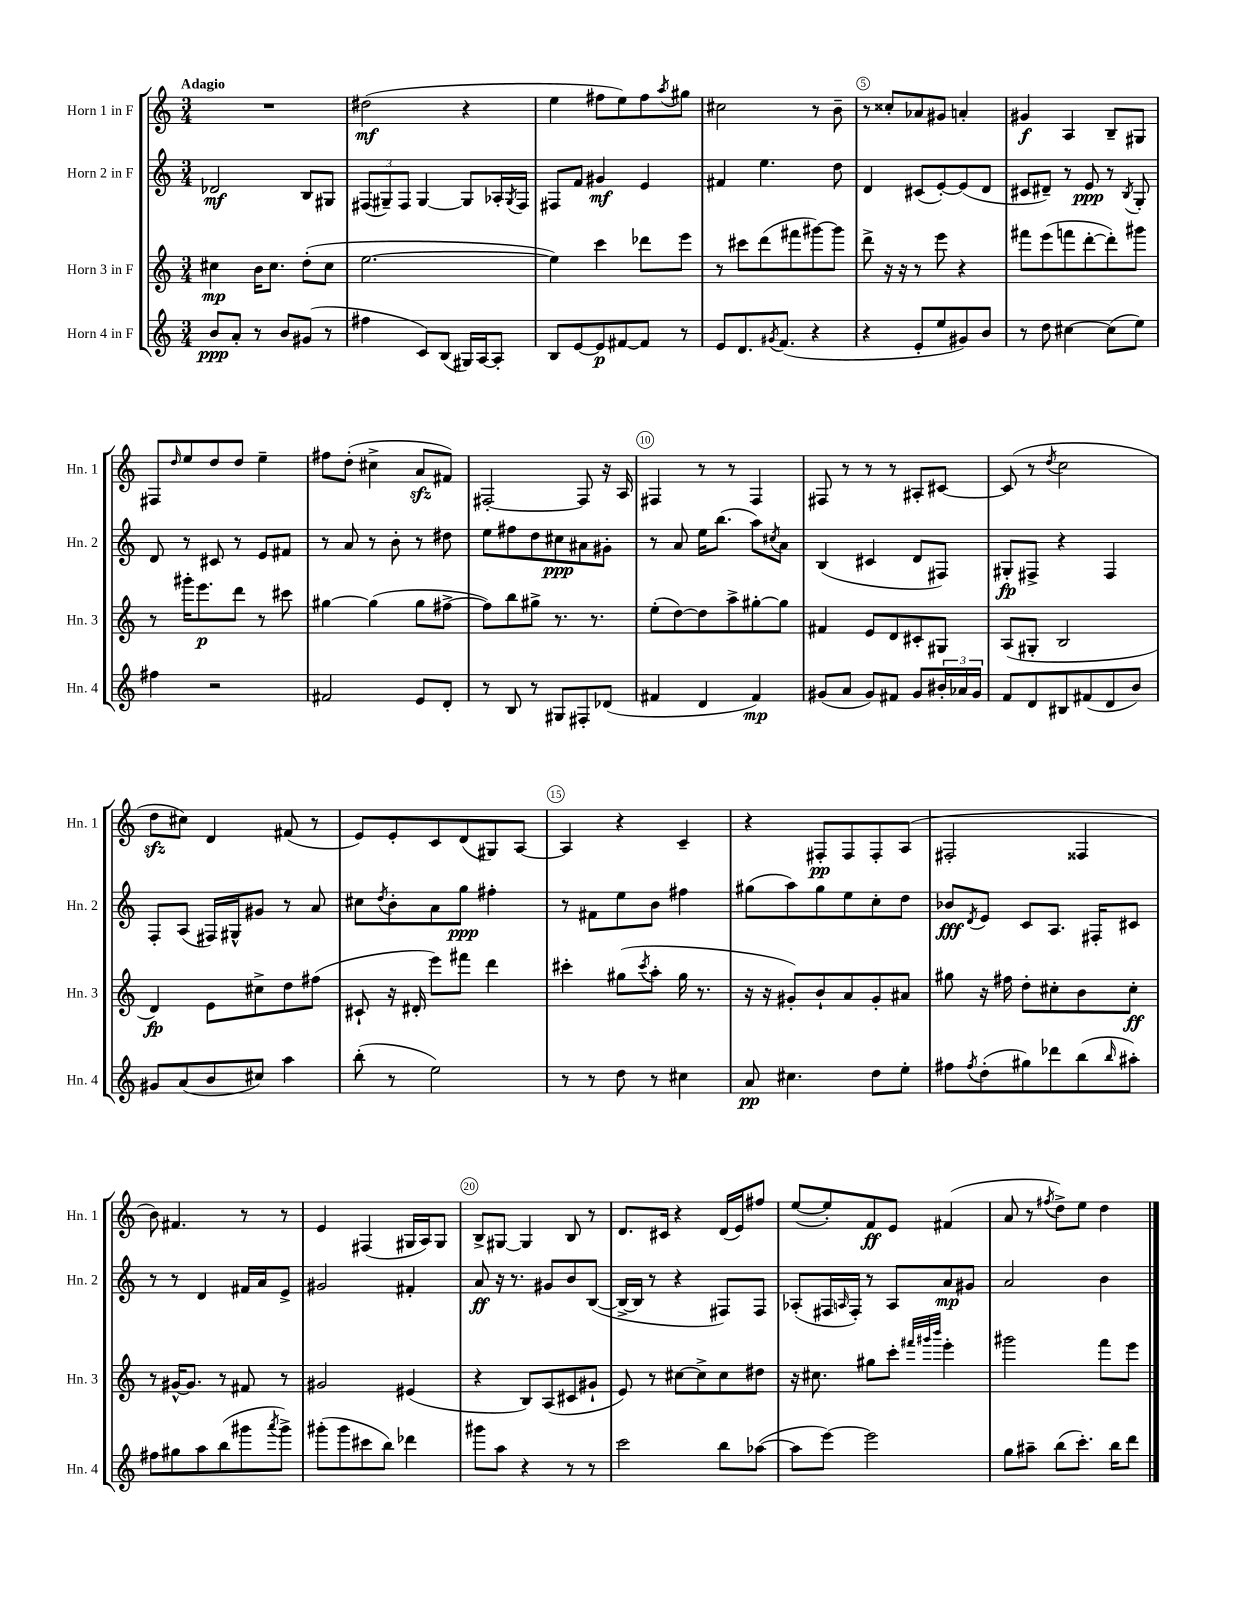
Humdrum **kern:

**kern	**kern	**kern	**kern
*staff4	*staff3	*staff2	*staff1
*clefG2	*clefG2	*clefG2	*clefG2
*k[]	*k[]	*k[]	*k[]
*M3/4	*M3/4	*M3/4	*M3/4
8b/L	4cc#\	2d-/	2.r
8a'/J	.	.	.
8r	16b\LK	.	.
.	8.cc#\J	.	.
8b/L	.	.	.
(8g#/J	(8dd'\L	8B/L	.
8r	8cc#\J	8G#/J	.
=	=	=	=
4ff#\	[2.ee\	(12F#/L	(2dd#\
.	.	12G#~/)	.
.	.	12F#/J	.
8c/L)	.	[4G#/	.
(8B/J	.	.	.
16G#/LL)	.	8G#/]L	4r
[16A/J	.	.	.
8A'/]J	.	16A-'/L	.
.	.	8qG#/	.
.	.	16F#/JJ	.
=	=	=	=
8B/L	4ee\])	8F#/L	4ee\
[8e/	.	8f/J	.
8e/]	4ccc\	4g#/	8ff#\L
[8f#/	.	.	8ee\)
8f#/]J	8ddd-\L	4e/	8ff#\
.	.	.	8qaa/
8r	8eee\J	.	8gg#\J
=	=	=	=
8e/L	8r	4f#/	2cc#\
8.d/	8ccc#\L	.	.
.	(8ddd\	4.ee\	.
8qg#/	.	.	.
(8.f/J	.	.	.
.	8fff#\	.	.
4r	[8ggg#\)	.	8r
.	8ggg#\]J	8dd\	8b~\
=	=	=	=
4r	8ddd^\	4d/	8r
.	16r	.	8cc##'/L
.	16r	.	.
8e'/L	8r	(8c#/L	8a-/
8ee/	8eee\	[8e'/)	8g#/J
8g#/)	4r	(8e/]	4a'/
8b/J	.	8d/J	.
=	=	=	=
8r	8fff#\L	8c#/L	4g#/
8dd\	(8eee\	8d#~/J)	.
[4cc#\	8fff\	8r	4A/
.	[8ddd'\	8e/	.
(8cc#\]L	8ddd'\])	8r	8B~/L
.	.	8qB/	.
8ee\J)	8ggg#\J	8G'/	8G#/J
=	=	=	=
4ff#\	8r	8d/	8F#/L
.	.	.	16qqdd/
.	16ggg#'\LK	8r	8ee/
.	8.eee\	.	.
2r	.	8c#/	8dd/
.	8ddd\J	8r	8dd/J
.	8r	8e/L	4ee~\
.	8ccc#\	8f#/J	.
=	=	=	=
2f#/	[4gg#\	8r	8ff#\L
.	.	8a/	(8dd'\J
.	(4gg#\]	8r	4cc#^\
.	.	8b'\	.
8e/L	8gg#\L	8r	8a/L
8d'/J	[8ff#^\J	8dd#\	8f#/J)
=	=	=	=
8r	8ff#\]L)	8ee\L	[2F#'/
8B/	8bb\	8ff#\	.
8r	8gg#^\J	8dd\	.
8G#/L	8.r	8cc#\	.
8F#'/	.	8a#\	8F#/]
.	8.r	.	.
(8d-/J	.	8g#'\J	16r
.	.	.	16A/
=	=	=	=
4f#/	(8ee'\L	8r	4F#/
.	[8dd\)	8a/	.
4d/	8dd\]	16ee\LK	8r
.	.	(8.bb\J	.
.	8aa^\	.	8r
4f#/)	[8gg#'\	8aa\L)	4F#/
.	.	8qcc#/	.
.	8gg#\]J	8a\J	.
=	=	=	=
(8g#/L	4f#/	(4B/	8F#/
8a/J	.	.	8r
8g#/L)	8e/L	4c#/	8r
8f#/J	8d/	.	8r
8g#/L	8c#'/	8d/L	8A#'/L
24b#'/L	8G#/J	8F#/J)	[8c#/J
24a-/	.	.	.
24g#/JJ	.	.	.
=	=	=	=
8f/L	(8A/L	8G#'/L	(8c#/]
8d/	8G#'/J	8F#^/J	8r
.	.	.	8qdd/
8B#/	2B/	4r	2cc\
(8f#/	.	.	.
8d/	.	4F#/	.
8b/J)	.	.	.
=	=	=	=
8g#/L	4d/)	8F'/L	8dd\L
(8a/	.	(8A/J	8cc#\J)
8b/	8e\L	16F#/LL)	4d/
.	.	16G#^^/J	.
8cc#/J)	8cc#^\	8g#/J	.
4aa\	8dd\	8r	(8f#/
.	(8ff#\J	8a/	8r
=	=	=	=
(8bb'\	8c#`/	8cc#\L	8e/L)
.	.	8qdd/	.
8r	16r	8b'\	8e'/
.	16d#'/	.	.
2ee\)	8eee\L)	8a\	8c/
.	8fff#\J	8gg\J	(8d/
.	4ddd\	4ff#'\	8G#/)
.	.	.	[8A/J
=	=	=	=
8r	4ccc#'\	8r	4A/]
8r	.	8f#\L	.
8dd\	(8gg#\L	8ee\	4r
.	8qccc#/	.	.
8r	8aa'\J	8b\J	.
4cc#\	16gg#\	4ff#\	4c~/
.	8.r	.	.
=	=	=	=
8a/	16r	(8gg#\L	4r
.	16r	.	.
4.cc#\	8g#'/L)	8aa\)	.
.	8b`/	8gg#\	8F#'/L
.	8a/	8ee\	8F#/
8dd\L	8g#'/	8cc'\	8F#'/
8ee'\J	8a#/J	8dd\J	(8A/J
=	=	=	=
8ff#\L	8gg#\	8b-/L	2F#'/
8qff#/	.	8qd/	.
(8dd'\	16r	8e/J	.
.	16ff#\	.	.
8gg#\)	8dd'\L	8c/L	.
8ddd-\	8cc#'\	8.A/J	.
(8bb\	8b\	.	4F##/
.	.	16F#'/LK	.
16qqbb/	.	.	.
8aa#'\J)	8cc#'\J	8c#/J	.
=	=	=	=
8ff#\L	8r	8r	8b\)
8gg#\	[16g#^^/LK	8r	4.f#/
.	8.g#/]J	.	.
8aa\	.	4d/	.
(8bb\	8r	.	.
8ggg#\	8f#/	16f#/LL	8r
.	.	16a/J	.
8qaaa/	.	.	.
8ggg#^\J)	8r	8e^/J	8r
=	=	=	=
(8ggg#'\L	2g#/	2g#/	4e/
8ggg#\	.	.	.
8ccc#\	.	.	(4F#/
8bb\J)	.	.	.
4ddd-\	(4e#/	4f#'/	16G#/LL
.	.	.	16A/J)
.	.	.	8G#/J
=	=	=	=
8ggg#\L	4r	8a/	8B^/L
8aa\J	.	16r	[8G#/J
.	.	8.r	.
4r	8B/L)	.	4G#/]
.	(8A/	8g#/L	.
8r	8c#/	8b/	8B/
8r	8g#`/J	([8B/J	8r
=	=	=	=
2ccc\	8e/)	16B^/_LL	8.d/L
.	.	16B/]JJ	.
.	8r	8r	.
.	.	.	16c#/Jk
.	[8cc#\L	4r	4r
.	8cc#^\]	.	.
8bb\L	8cc#\	8F#/L)	(16d/LL
.	.	.	16e/J)
([8aa-\J	8dd#\J	8F#/J	8ff#/J
=	=	=	=
8aa-\]L	16r	(8A-'/L	([8ee/L
.	8.cc#\	.	.
[8eee\J)	.	16F#/L	8ee'/])
.	.	16qqA/	.
.	.	16F#'/JJ)	.
2eee\]	8gg#\L	8r	8f/
.	8ccc'\J	8A/L	8e/J
.	32qqfff#/LLL	.	.
.	32qqggg#/	.	.
.	32qqbbb/JJJ	.	.
.	4eee'\	8a/	(4f#/
.	.	8g#/J	.
=	=	=	=
8gg\L	2ggg#\	2a/	8a/
8aa#~\J	.	.	8r
.	.	.	8qff#/
(8bb\L	.	.	8dd^\L)
8.ccc'\J)	.	.	8ee\J
.	8fff\L	4b\	4dd\
16bb\LK	.	.	.
8ddd\J	8eee\J	.	.
==	==	==	==
*-	*-	*-	*-
